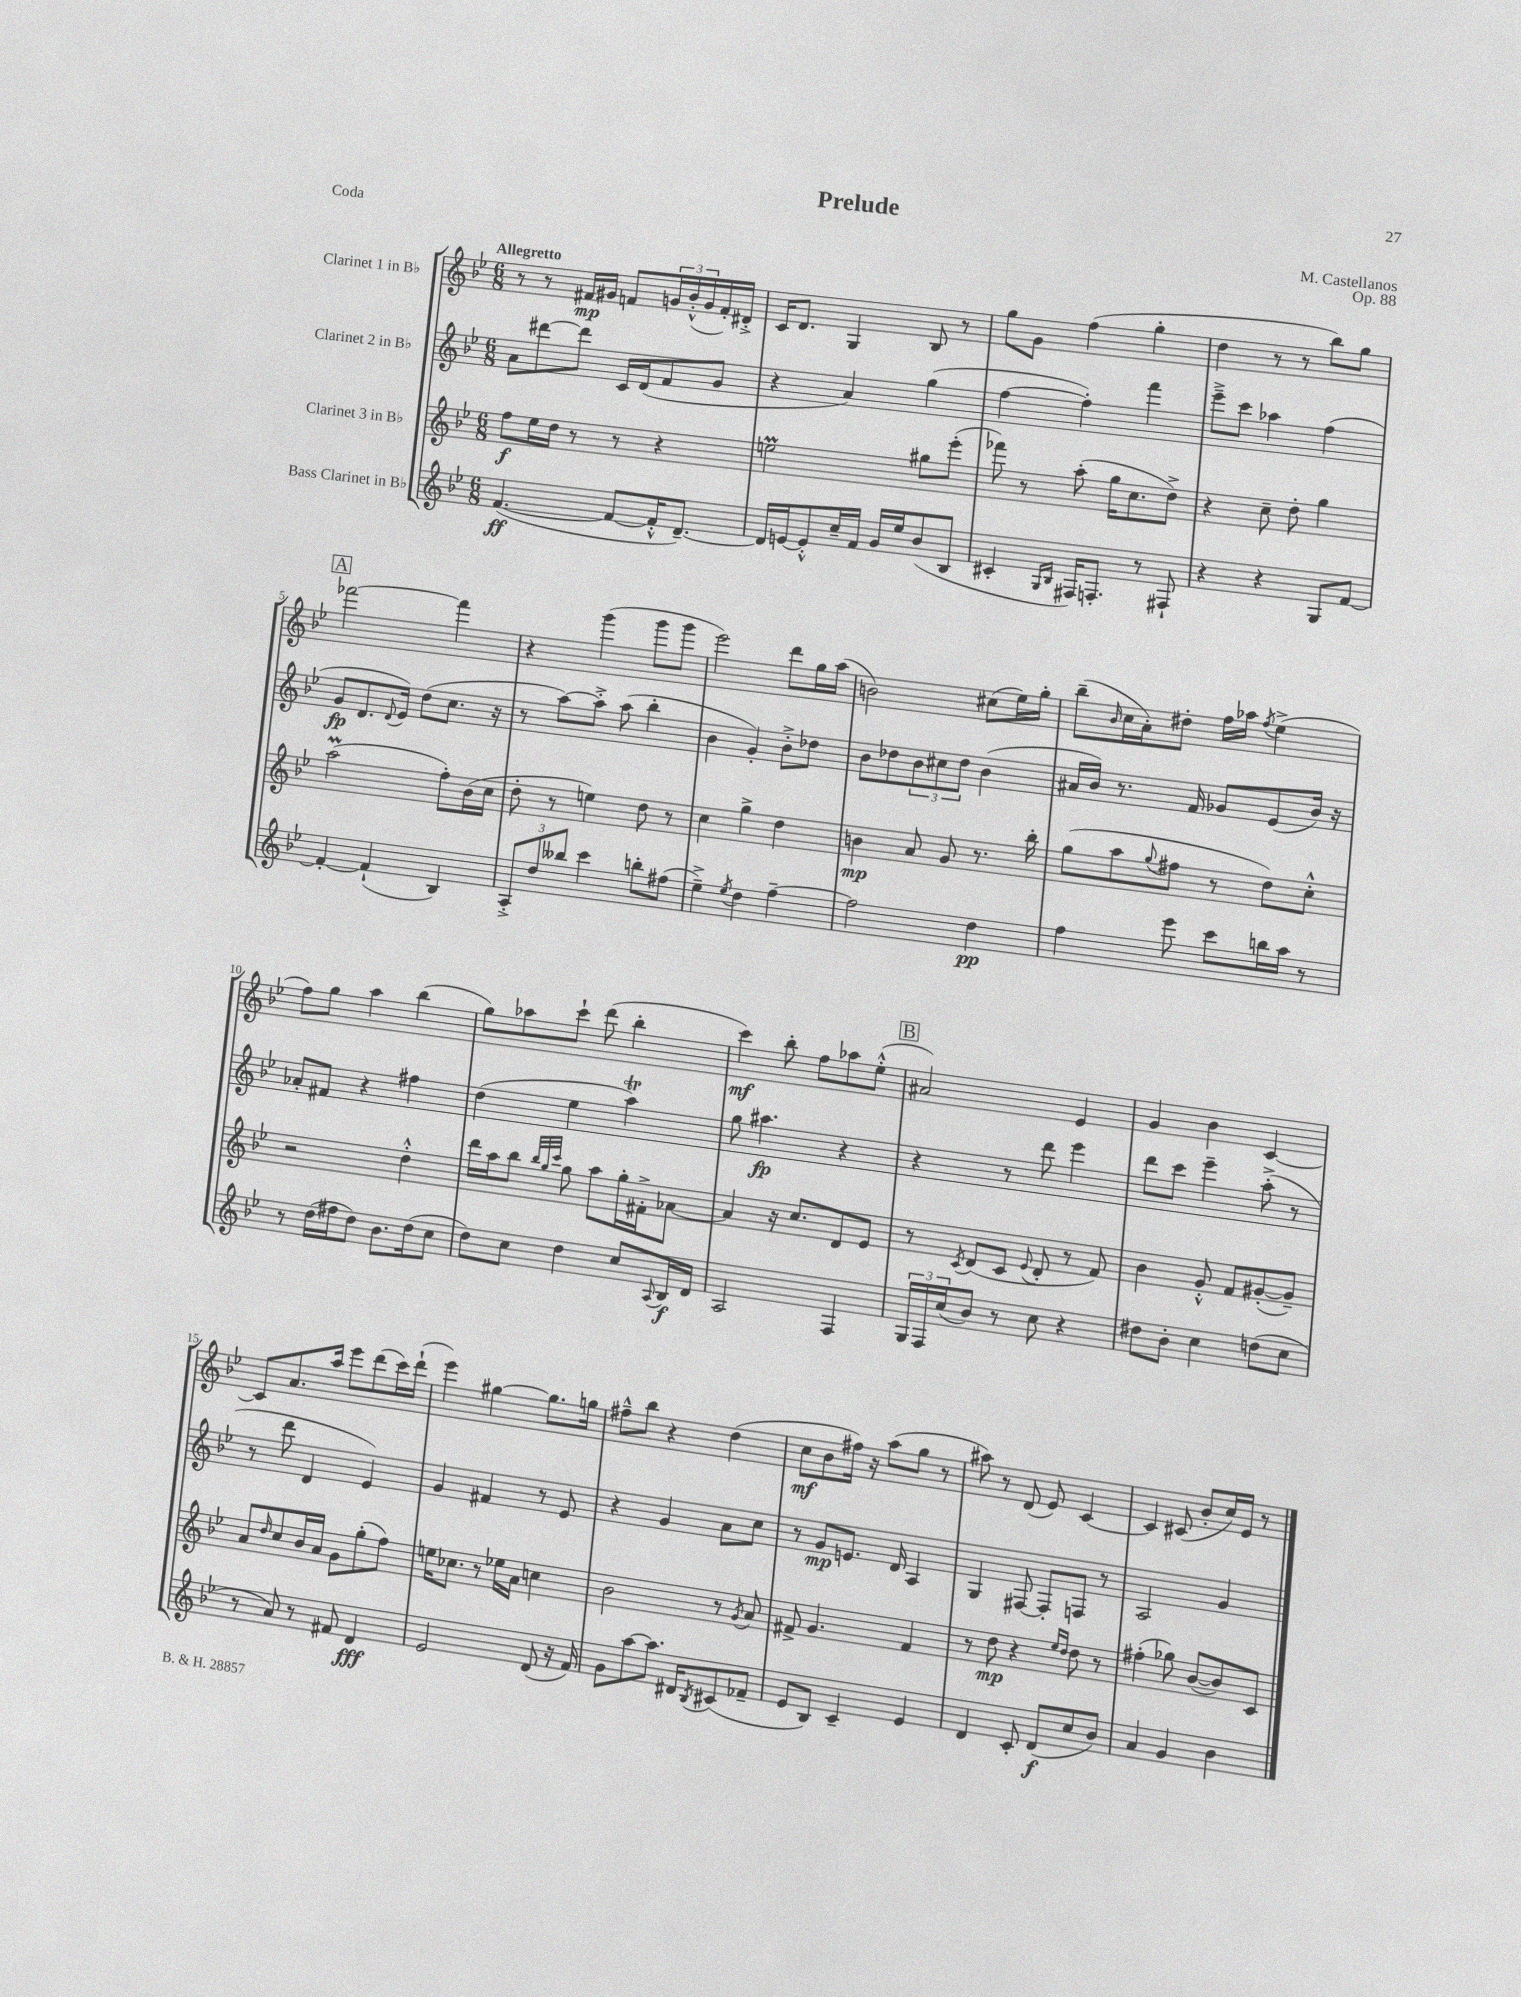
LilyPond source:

\header { title = "Prelude" composer = "M. Castellanos" opus = "Op. 88" piece = "Coda" }
<<
\new StaffGroup <<
\new Staff = "s0" \with { instrumentName = "Clarinet 1 in Bb" } {
    \clef treble \key bes \major \numericTimeSignature \time 6/8 \tempo "Allegretto"
    r8 r8 fis'16\mp gis'16 f'8 \tuplet 3/2 { g'16 bes'16-.-^( g'16 } f'16-.) dis'16-.-> |
    c'16 d'8. g4 bes8 r8 |
    g''8 g'8 f''4( g''4-. |
    d''4 r8 r8 bes''8) g''8 |
    \mark \markup { \box "A" } fes'''2~ fes'''4 |
    r4 g'''4( g'''8 g'''8 |
    ees'''2) d'''8 g''16 a''16( |
    b'2) cis''8( ees''16) g''16-. |
    bes''8--( \grace { bes'16 } c''16 a'16-.) dis''8-. f''16 aes''16 \acciaccatura { f''8 } ees''4->( |
    f''8) g''8 a''4 bes''4( |
    g''8) aes''8 c'''8-! d'''8( bes''4-. |
    c'''4\mf) bes''8-. f''8 aes''8 ees''8-.-^( |
    \mark \markup { \box "B" } ais'2) ees'4 |
    g'4 bes'4 c'4~ |
    c'8 a'8. a''16 ees'''8 d'''8( c'''16) d'''16-!( |
    ees'''4) gis''4~ gis''8. g''16 |
    fis''8---^ bes''8 r4 d''4( |
    c''8\mf bes'8 fis''16) r16 a''8( g''8 r8 |
    ais''8) r8 d'8( ees'8) c'4~ |
    c'4 cis'8( bes'8-. c''16) ees'16 r8 \bar "|." |
}
\new Staff = "s1" \with { instrumentName = "Clarinet 2 in Bb" } {
    \clef treble \key bes \major \numericTimeSignature \time 6/8
    a'8 dis'''8~ dis'''8 c'16 d'16( f'8 g'8 |
    r4 a'4) g''4( |
    f''4~ f''4-.) f'''4 |
    ees'''8---> c'''8 aes''4 f''4( |
    \mark \markup { \box "A" } g'8\fp d'8. \appoggiatura { d'8 } ees'16) d''8( c''8. r16 |
    r8 a''8~) a''8-.-> a''8( bes''4-. |
    bes'4 g'4-.) bes'8-.-> des''8 |
    bes'8 des''8 \tuplet 3/2 { bes'8 cis''8 des''8 } bes'4( |
    ais'16 bes'16) r8. f'16 ges'8 ees'8( bes'16) r16 |
    aes'8-. fis'8 r4 fis''4 |
    d''4( ees''4 a''4\trill) |
    g''8 ais''4.\fp r4 |
    \mark \markup { \box "B" } r4 r8 d'''8 ees'''4 |
    d'''8 c'''8 ees'''4-- a''8-.->( r8 |
    r8 d'''8 d'4 ees'4) |
    g'4 fis'4 r8 ees'8 |
    r4 g'4 a'8 c''8 |
    r8 g'8\mp e'8. d'16 a4 |
    g4 fis8~ fis8-. f8 r8 |
    a2 g'4 \bar "|." |
}
\new Staff = "s2" \with { instrumentName = "Clarinet 3 in Bb" } {
    \clef treble \key bes \major \numericTimeSignature \time 6/8
    f''8\f ees''16 d''16 r8 r8 r4 |
    e''2\prall gis''8 ees'''8-.( |
    fes'''8) r8 a''8-.( g''16 c''8. d''8->) |
    r4 c''8-- d''8-. g''4 |
    \mark \markup { \box "A" } a''2\prall( f''8-.) bes'16( c''16 |
    d''8-. r8 e''4) d''8 r8 |
    c''4 g''4-> d''4 |
    b'4\mp a'8 g'8 r8. bes''16-. |
    g''8( a''8 \appoggiatura { g''8 } fis''8 r8 d''8) c''8-.-^ |
    r2 d''4-.-^ |
    d'''16 a''16 bes''8 \grace { bes''32 g''32 c'''32 } g''8 a''8 g''16-. fis'16-.-> aes'8~ |
    aes'4 r16 c''8. d'8 ees'8 |
    \mark \markup { \box "B" } r8 \acciaccatura { c'8 } d'8( c'8 \appoggiatura { ees'8 } d'8-. r8 f'8) |
    bes'4 g'8-.-^ f'8 gis'8~-.( gis'8--) |
    a'8 \grace { d''16 } c''8 bes'16 a'16 g'8 g''8-.( f''8) |
    e''16 ces''8. r8 ees''16 a'16 c''4 |
    bes'2 r8 \acciaccatura { g'8 } a'8 |
    fis'8-> g'4. fis'4 |
    r8 d''8\mp r4 \grace { ees''16 d''16 } d''8 r8 |
    fis''4-.( ges''8) bes'8~( bes'8) c'8 \bar "|." |
}
\new Staff = "s3" \with { instrumentName = "Bass Clarinet in Bb" } {
    \clef treble \key bes \major \numericTimeSignature \time 6/8
    f'4.~\ff( f'8~ f'16-.-^ d'8.~--) |
    d'16 e'16~ e'8-.-^ c''16-- f'16 g'16 ees''16 bes'8( bes8 |
    cis'4-. \grace { g16 bes16 } fis16) f8.-. r8 fis8-! |
    r4 r4 g8 f'8~ |
    \mark \markup { \box "A" } f'4~-. f'4-!( bes4) |
    \tuplet 3/2 { a8-.-> d''8 beses''8 } c'''4 b''8-. fis''8( |
    ees''4--->) \acciaccatura { ees''8 } d''4 f''4~-- |
    f''2 d''4\pp |
    f''4 ees'''8 c'''8 b''16 a''16 r8 |
    r8 d''16( fis''16 d''8) bes'8. d''16( c''8 |
    d''8) c''8 d''4 c''8 \appoggiatura { a8 } bes16\f d'16 |
    a2 f4 |
    \mark \markup { \box "B" } \tuplet 3/2 { g16 f16 c''16( } bes'8) r8 c''8 r4 |
    dis''8 bes'8-. c''4 d''8( c''8 |
    r8 a'8) r8 fis'8 d'4\fff |
    ees'2 d'8( r16 f'16) |
    g'8 a''8~ a''8. dis'16 \acciaccatura { bes8 } cis'8( fes'8-- |
    ees'8 bes8) c'4-- ees'4 |
    d'4 c'8-. d'8\f( c''8 bes'8) |
    a'4 g'4 bes'4 \bar "|." |
}
>>
>>
